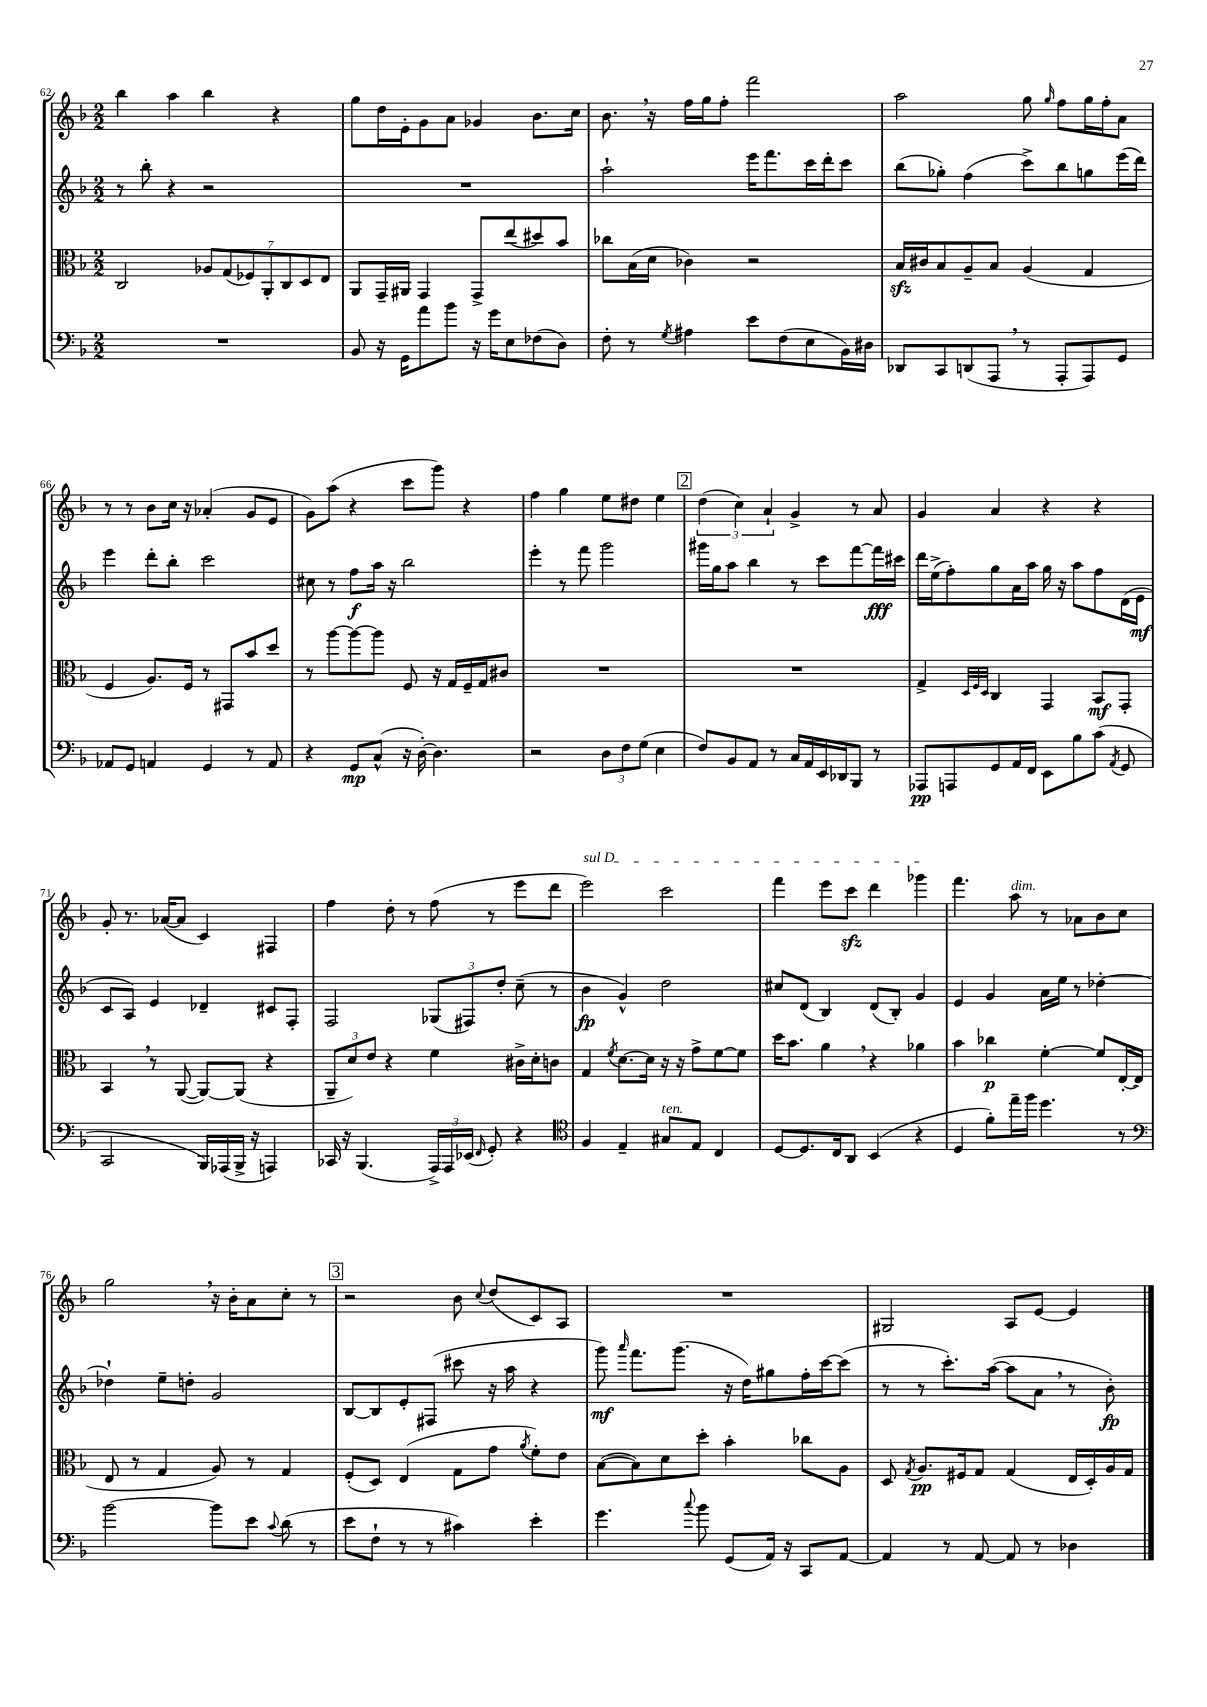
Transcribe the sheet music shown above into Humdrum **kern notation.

**kern	**dynam	**kern	**dynam	**kern	**dynam	**kern
*part4	*part4	*part3	*part3	*part2	*part2	*part1
*staff4	*staff4	*staff3	*staff3	*staff2	*staff2	*staff1
*clefF4	*	*clefC3	*	*clefG2	*	*clefG2
*k[b-]	*	*k[b-]	*	*k[b-]	*	*k[b-]
*M2/2	*	*M2/2	*	*M2/2	*	*M2/2
=62	=62	=62	=62	=62	=62	=62
1r	.	2C/	.	8r	.	4bb-\
.	.	.	.	8bb-'\	.	.
.	.	.	.	4r	.	4aa\
.	.	14A-X/L	.	2r	.	4bb-\
.	.	(14G/	.	.	.	.
.	.	14F-X/)	.	.	.	.
.	.	14AA'/	.	.	.	.
.	.	.	.	.	.	4r
.	.	14C/	.	.	.	.
.	.	14D/	.	.	.	.
.	.	14E/J	.	.	.	.
=63	=63	=63	=63	=63	=63	=63
8BB-/	.	8AA/L	.	1r	.	8gg\L
16r	.	16GG~/L	.	.	.	16dd\L
16GG\KL	.	16AA#X/JJ	.	.	.	16e'\J
8a\	.	4GG/	.	.	.	8g\
8b-\J	.	.	.	.	.	8a\J
16r	.	8GG^/L	.	.	.	4g-X/
16g\KL	.	.	.	.	.	.
8E\	.	(8ee/	.	.	.	.
(8F-X\	.	8dd#X/)	.	.	.	8.b-\L
8D\J)	.	8b-/J	.	.	.	.
.	.	.	.	.	.	16cc\Jk
=64	=64	=64	=64	=64	=64	=64
8F'\	.	8cc-X\L	.	2aa`\	.	8.b-,\
8r	.	(16B-\L	.	.	.	.
.	.	16d\JJ	.	.	.	16r
8qG/	.	.	.	.	.	.
4A#X\	.	4c-X\)	.	.	.	16ff\LL
.	.	.	.	.	.	16gg\J
.	.	.	.	.	.	8ff'\J
8e\L	.	2r	.	16eee\KL	.	2fff\
.	.	.	.	8.fff\	.	.
(8F\	.	.	.	.	.	.
8E\	.	.	.	16ccc\L	.	.
.	.	.	.	16ddd'\J	.	.
16BB-\L)	.	.	.	8ccc\J	.	.
16D#X\JJ	.	.	.	.	.	.
=65	=65	=65	=65	=65	=65	=65
8DD-X/L	.	16B-zz/LL	.	(8bb-\L	.	2aa\
.	.	16c#X/J	.	.	.	.
8CC/	.	8B-/	.	8gg-X'\J)	.	.
(8DDn/	.	8A~/	.	(4ff\	.	.
8AAA,/J	.	8B-/J	.	.	.	.
8r	.	(4A/	.	8ccc^\L)	.	8gg\
.	.	.	.	.	.	16qqgg/
8AAA'/L	.	.	.	8bb-\	.	8ff\L
8AAA/)	.	4G/	.	8ggn\	.	16gg\L
.	.	.	.	.	.	16ff'\J
8GG/J	.	.	.	(16eee\L	.	8a\J
.	.	.	.	16ddd\JJ)	.	.
!!LO:LB:g=z
=66	=66	=66	=66	=66	=66	=66
8AA-X/L	.	4F/	.	4eee\	.	8r
8GG/J	.	.	.	.	.	8r
4AAn/	.	8.A/L)	.	8ddd'\L	.	8b-\L
.	.	.	.	8bb-'\J	.	16cc\Jk
.	.	16F/Jk	.	.	.	16r
4GG/	.	8r	.	2ccc\	.	(4a-X'/
.	.	8GG#X/L	.	.	.	.
8r	.	8b-/	.	.	.	8g/L
8AA/	.	8dd/J	.	.	.	8e/J
=67	=67	=67	=67	=67	=67	=67
4r	.	8r	.	8cc#X\	.	8g\L)
.	.	[8aa\L	.	8r	.	(8aa\J
8GG/L	mp	8aa\_	.	8ff\L	f	4r
(8C^^/J	.	8aa\J]	.	16aa\Jk	.	.
.	.	.	.	16r	.	.
16r	.	8F/	.	2bb-\	.	8ccc\L
[16D'\)	.	.	.	.	.	.
4.D\]	.	16r	.	.	.	8ggg\J)
.	.	16G/LL	.	.	.	.
.	.	16F~/	.	.	.	4r
.	.	16G/J	.	.	.	.
.	.	8c#X/J	.	.	.	.
=68	=68	=68	=68	=68	=68	=68
2r	.	1r	.	4eee'\	.	4ff\
.	.	.	.	8r	.	4gg\
.	.	.	.	8fff\	.	.
12D\L	.	.	.	2ggg\	.	8ee\L
12F\	.	.	.	.	.	.
.	.	.	.	.	.	8dd#X\J
(12G\J	.	.	.	.	.	.
4E\	.	.	.	.	.	4ee\
!!LO:REH:place=s1:t=2
=69	=69	=69	=69	=69	=69	=69
8F/L)	.	1r	.	16ggg#X\LL	.	(6dd\
.	.	.	.	16gg\J	.	.
8BB-/	.	.	.	8aa\J	.	.
.	.	.	.	.	.	6cc\)
8AA/J	.	.	.	4bb-\	.	.
.	.	.	.	.	.	6a`/
8r	.	.	.	.	.	.
16C/LL	.	.	.	8r	.	4g^/
16AA/	.	.	.	.	.	.
16EE/	.	.	.	8ccc\L	.	.
16DD-X/J	.	.	.	.	.	.
8BBB-/J	.	.	.	[8fff\	.	8r
8r	.	.	.	16fff\L]	fff	8a/
.	.	.	.	16ccc#X\JJ	.	.
=70	=70	=70	=70	=70	=70	=70
8AAA-X/L	pp	4G^/	.	16ddd\LL	.	4g/
.	.	.	.	(16ee^\J	.	.
8AAAn/	.	.	.	8ff'\)	.	.
.	.	32qqD/LLL	.	.	.	.
.	.	32qqF/	.	.	.	.
.	.	32qqD/JJJ	.	.	.	.
8GG/	.	4C/	.	8gg\	.	4a/
16AA/L	.	.	.	16a\L	.	.
16FF/JJ	.	.	.	16aa\JJ	.	.
8EE\L	.	4GG/	.	16gg\	.	4r
.	.	.	.	16r	.	.
8B-\	.	.	.	8aa\L	.	.
(8c\J	.	8BB-/L	mf	8ff\	.	4r
8qAA/	.	.	.	.	.	.
8GG/	.	8GG'/J	.	(16d\L	.	.
.	.	.	.	16e\JJ	mf	.
!!LO:LB:g=z
=71	=71	=71	=71	=71	=71	=71
2CC/	.	4BB-,/	.	8c/L	.	8g'/
.	.	.	.	8A/J)	.	8.r
.	.	8r	.	4e/	.	.
.	.	.	.	.	.	([16a-X/KL
.	.	([8AA/	.	.	.	8a-/J]
16BBB-/LL)	.	8AA/L_)	.	4d-X~/	.	4c/)
(16AAA-X/	.	.	.	.	.	.
16BBB-^/JJ	.	(8AA/J]	.	.	.	.
16r	.	.	.	.	.	.
4AAAn/)	.	4r	.	8c#X/L	.	4F#X/
.	.	.	.	8F'/J	.	.
=72	=72	=72	=72	=72	=72	=72
16CC-X/	.	12AA~/L	.	2F/	.	4ff\
16r	.	.	.	.	.	.
.	.	12d/)	.	.	.	.
(4.BBB-/	.	.	.	.	.	.
.	.	12e/J	.	.	.	.
.	.	4r	.	.	.	8dd'\
.	.	.	.	.	.	8r
24AAA^/LL)	.	4f\	.	(12G-X/L	.	(8ff\
24AAA/	.	.	.	.	.	.
(24EE-X/JJ	.	.	.	12F#X/)	.	.
16qqFF/	.	.	.	.	.	.
8GG'/)	.	.	.	.	.	8r
.	.	.	.	12dd'/J	.	.
4r	.	16c#X^\LL	.	(8cc~\	.	8eee\L
.	.	16d'\J	.	.	.	.
.	.	8cn\J	.	8r	.	8ddd\J
=73	=73	=73	=73	=73	=73	=73
*clefC4	*	*	*	*	*	*
!	!	!	!	!	!	!LO:TX:a:i:t=sul D
4F/	.	4G/	.	4b-\	fp	2eee\)
.	.	8qf/	.	.	.	.
4E~/	.	[8.d\L	.	4g^^/)	.	.
.	.	16d\Jk]	.	.	.	.
!LO:TX:a:i:t=ten.	!	!	!	!	!	!
8G#X/L	.	16r	.	2dd\	.	2ccc\
.	.	16r	.	.	.	.
8E/J	.	8g^\L	.	.	.	.
4C/	.	[8f\	.	.	.	.
.	.	8f\J]	.	.	.	.
=74	=74	=74	=74	=74	=74	=74
[8D/L	.	16dd\KL	.	8cc#X/L	.	4fff\
.	.	8.b-\J	.	.	.	.
8.D/]	.	.	.	(8d/J	.	.
.	.	4a,\	.	4B-/)	.	8eee\L
16C/k	.	.	.	.	.	.
8AA/J	.	.	.	.	.	8ccczz\J
(4BB-/	.	4r	.	(8d/L	.	4ddd\
.	.	.	.	8B-'/J)	.	.
4r	.	4a-X\	.	4g/	.	4ggg-X\
=75	=75	=75	=75	=75	=75	=75
4D/	.	4b-\	.	4e/	.	4.fff\
8f'\L)	.	4cc-X\	p	4g/	.	.
!	!	!	!	!	!	!LO:TX:a:i:t=dim.
16ee~\L	.	.	.	.	.	8aa\
16ff\JJ	.	.	.	.	.	.
4.dd\	.	[4f'\	.	16a\LL	.	8r
.	.	.	.	16ee\JJ	.	.
.	.	.	.	8r	.	8a-X\L
.	.	8f/L]	.	[4dd-X'\	.	8b-\
8r	.	[16E'/L	.	.	.	8cc\J
.	.	(16E/JJ]	.	.	.	.
!!LO:LB:g=z
=76	=76	=76	=76	=76	=76	=76
*clefF4	*	*	*	*	*	*
[2b-\	.	8E/	.	4dd-X`\]	.	2gg,\
.	.	8r	.	.	.	.
.	.	4G/	.	8ee~\L	.	.
.	.	.	.	8ddn'\J	.	.
8b-\L]	.	8A/)	.	2g/	.	16r
.	.	.	.	.	.	16b-'\KL
8e\J	.	8r	.	.	.	8a\
8qqc/	.	.	.	.	.	.
(8d\	.	4G/	.	.	.	8cc'\J
8r	.	.	.	.	.	8r
!!LO:REH:place=s1:t=3
=77	=77	=77	=77	=77	=77	=77
8e\L	.	(8F'/L	.	[8B-/L	.	2r
8F`\J	.	8D/J)	.	8B-/]	.	.
8r	.	(4E/	.	8e'/	.	.
8r	.	.	.	(8F#X/J	.	.
4c#X\)	.	8G\L	.	8ccc#X\	.	8b-\
.	.	.	.	.	.	8qqcc/
.	.	8g\J	.	16r	.	(8dd/L
.	.	.	.	16aa\	.	.
.	.	8qa/	.	.	.	.
4e'\	.	8f'\L)	.	4r	.	8c/)
.	.	8e\J	.	.	.	8A/J
=78	=78	=78	=78	=78	=78	=78
4.g\	.	([8B-\L	.	8ggg\)	mf	1r
.	.	.	.	16qqaaa/	.	.
.	.	8B-\])	.	8.fff\L	.	.
.	.	8d\	.	.	.	.
.	.	.	.	(8.ggg\J	.	.
8qqcc/	.	.	.	.	.	.
8b-\	.	8dd'\J	.	.	.	.
(8GG/L	.	4b-'\	.	16r	.	.
.	.	.	.	16dd\KL)	.	.
16AA/Jk)	.	.	.	8gg#X\	.	.
16r	.	.	.	.	.	.
8CC/L	.	8cc-X\L	.	16ff'\L	.	.
.	.	.	.	[16ccc\J	.	.
[8AA/J	.	8A\J	.	(8ccc\J]	.	.
=79	=79	=79	=79	=79	=79	=79
4AA/]	.	8D/	.	8r	.	2G#X/
.	.	8qG/	.	.	.	.
.	.	8.A/L	pp	8r	.	.
8r	.	.	.	8.ccc'\L)	.	.
.	.	16F#X/k	.	.	.	.
[8AA/	.	8G/J	.	.	.	.
.	.	.	.	([16aa\Jk	.	.
8AA/]	.	(4G/	.	8aa\L]	.	8A/L
8r	.	.	.	8a,\J	.	[8e/J
4D-X\	.	16E/LL	.	8r	.	4e/]
.	.	16D'/)	.	.	.	.
.	.	16A/	.	8b-'\)	fp	.
.	.	16G/JJ	.	.	.	.
==	==	==	==	==	==	==
*-	*-	*-	*-	*-	*-	*-
